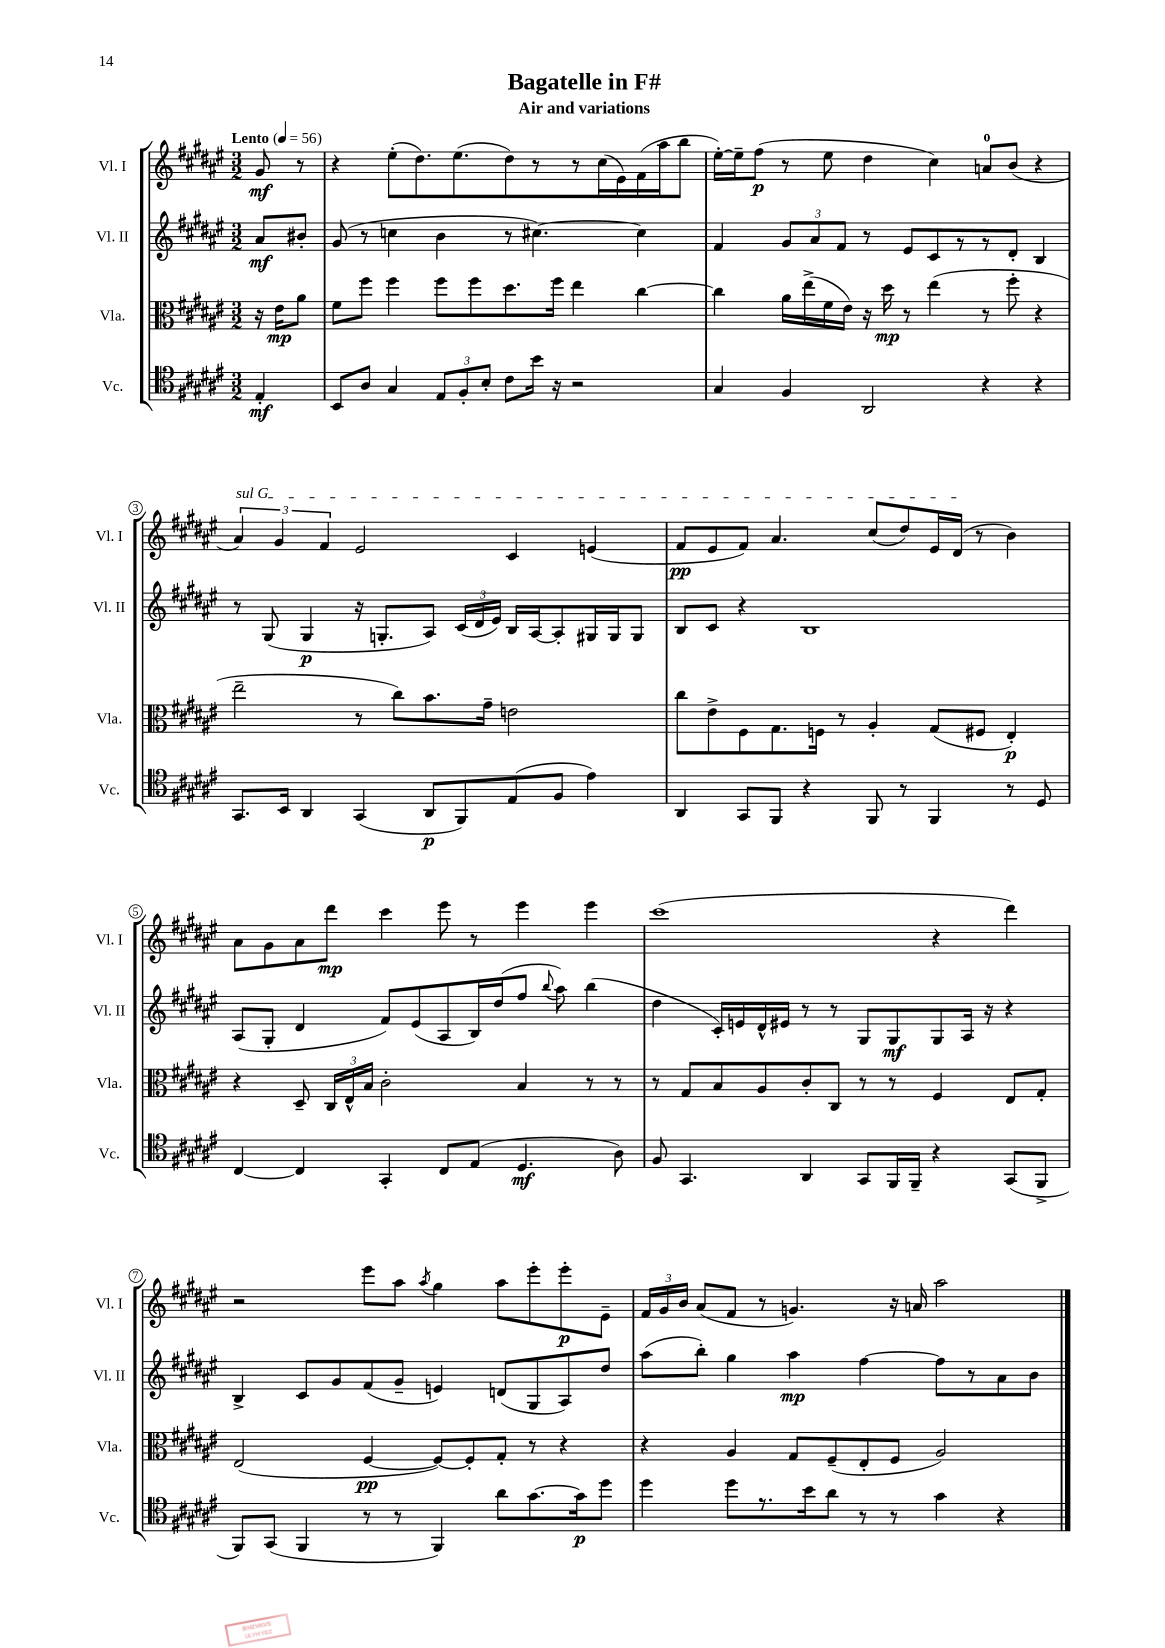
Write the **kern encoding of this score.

**kern	**kern	**kern	**kern
*staff4	*staff3	*staff2	*staff1
*clefC4	*clefC3	*clefG2	*clefG2
*k[f#c#g#d#a#e#]	*k[f#c#g#d#a#e#]	*k[f#c#g#d#a#e#]	*k[f#c#g#d#a#e#]
*M3/2	*M3/2	*M3/2	*M3/2
*MM56	*MM56	*MM56	*MM56
4E#'/	16r	8a#/L	8g#/
.	16e#\LK	.	.
.	8a#\J	8b#'/J	8r
=	=	=	=
8BB/L	8f#\L	(8g#/	4r
8A#/J	8ff#\J	8r	.
4G#/	4ff#\	4cc\	(8ee#'\L
.	.	.	8.dd#\)
12E#/L	8ff#\L	4b\	.
.	.	.	(8.ee#\
12F#'/	.	.	.
.	8ff#\	.	.
12B'/J	.	.	.
8c#\L	8.dd#\	8r	8dd#\)
16b\Jk	.	[4.cc#\)	8r
16r	16ff#\Jk	.	.
2r	4ee#\	.	8r
.	.	.	(16cc#\L
.	.	.	16e#\)
.	[4cc#\	4cc#\]	(16f#\
.	.	.	16aa#\J
.	.	.	8bb\J
=	=	=	=
4G#/	4cc#\]	4f#/	[16ee#'\LL)
.	.	.	16ee#~\]J
.	.	.	(8ff#\J
4F#/	16a#\LL	12g#/L	8r
.	(16ee#^\	.	.
.	.	12a#/	.
.	16f#\	.	8ee#\
.	.	12f#/J	.
.	16e#\JJ)	.	.
2AA#/	16r	8r	4dd#\
.	16dd#\	.	.
.	8r	8e#/L	.
.	(4ee#\	8c#/	4cc#\)
.	.	8r	.
4r	8r	8r	8a/L
.	8ff#'\	8d#'/J	(8b/J
4r	4r	4B/	4r
=	=	=	=
8.GG#/L	2ee#~\	8r	6a#/)
.	.	(8G#/	.
.	.	.	6g#/
16BB/Jk	.	.	.
4AA#/	.	4G#/	.
.	.	.	6f#/
(4GG#/	8r	16r	2e#/
.	.	8.G'/L	.
.	8cc#\L)	.	.
8AA#/L	8.b\	8A#/J)	.
8FF#/)	.	(24c#/LL	.
.	.	24d#/	.
.	16g#~\Jk	.	.
.	.	24e#/JJ)	.
(8E#/	2e\	16B/LL	4c#/
.	.	[16A#/J	.
8F#/J	.	8A#'/]	.
4e#\)	.	16G#/L	(4e/
.	.	16G#/J	.
.	.	8G#/J	.
=	=	=	=
4AA#/	8cc#\L	8B/L	8f#/L
.	8e#^\	8c#/J	8e#/
8GG#/L	8F#\	4r	8f#/J)
8FF#/J	8.G#\	.	4.a#/
4r	.	1B	.
.	16F\Jk	.	.
.	8r	.	.
8FF#/	4A#'/	.	(8cc#/L
8r	.	.	8dd#/)
4FF#/	(8G#/L	.	16e#/L
.	.	.	(16d#/JJ
.	8F#/J	.	8r
8r	4E#'/)	.	4b\)
8D#/	.	.	.
=	=	=	=
[4C#/	4r	(8A#/L	8a#\L
.	.	8G#'/J	8g#\
4C#/]	8D#~/	4d#/	8a#\
.	24C#/LL	.	8ddd#\J
.	24E#^^/	.	.
.	24B/JJ	.	.
4GG#'/	2c#'\	8f#/L)	4ccc#\
.	.	(8e#/	.
8C#/L	.	8A#/	8eee#\
(8E#/J	.	16B/L)	8r
.	.	(16dd#/J	.
4.D#/	4B/	8ff#/J	4eee#\
.	.	8qqbb/	.
.	.	8aa#\)	.
.	8r	(4bb\	4eee#\
8A#\)	8r	.	.
=	=	=	=
8F#/	8r	4dd#\	(1ccc#
4.GG#/	8G#/L	.	.
.	8B/	16c#'/LL)	.
.	.	16e/	.
.	8A#/	16d#^^/	.
.	.	16e#/JJ	.
4AA#/	8c#'/	8r	.
.	8C#/J	8r	.
8GG#/L	8r	8G#/L	.
16FF#/L	8r	8G#/	.
16FF#~/JJ	.	.	.
4r	4F#/	8G#/	4r
.	.	16A#/Jk	.
.	.	16r	.
(8GG#/L	8E#/L	4r	4ddd#\)
8FF#^/J	8G#'/J	.	.
=	=	=	=
8FF#/L)	(2E#/	4B^/	2r
(8GG#/J	.	.	.
4FF#/	.	8c#/L	.
.	.	8g#/	.
8r	[4F#/	(8f#/	8eee#\L
8r	.	8g#~/J	8aa#\J
.	.	.	8qaa#/
4FF#/)	8F#/_L)	4e/)	4gg#\
.	8F#'/]	.	.
8a#\L	8G#'/J	(8d/L	8aa#\L
[8.g#\	8r	8G#/	8eee#'\
.	4r	8A#/)	8eee#'\
16g#\]k	.	.	.
8dd#\J	.	8dd#/J	8e#~\J
=	=	=	=
4dd#\	4r	(8aa#\L	24f#/LL
.	.	.	24g#/
.	.	.	24b/JJ
.	.	8bb'\J)	(8a#/L
8dd#\L	4A#/	4gg#\	8f#/J
8.r	.	.	8r
.	8G#/L	4aa#\	4.g/)
16b\k	.	.	.
8a#\J	(8F#~/	.	.
8r	8E#'/	[4ff#\	.
8r	8F#/J	.	16r
.	.	.	16a/
4g#\	2A#/)	8ff#\]L	2aa#\
.	.	8r	.
4r	.	8a#\	.
.	.	8b\J	.
==	==	==	==
*-	*-	*-	*-
